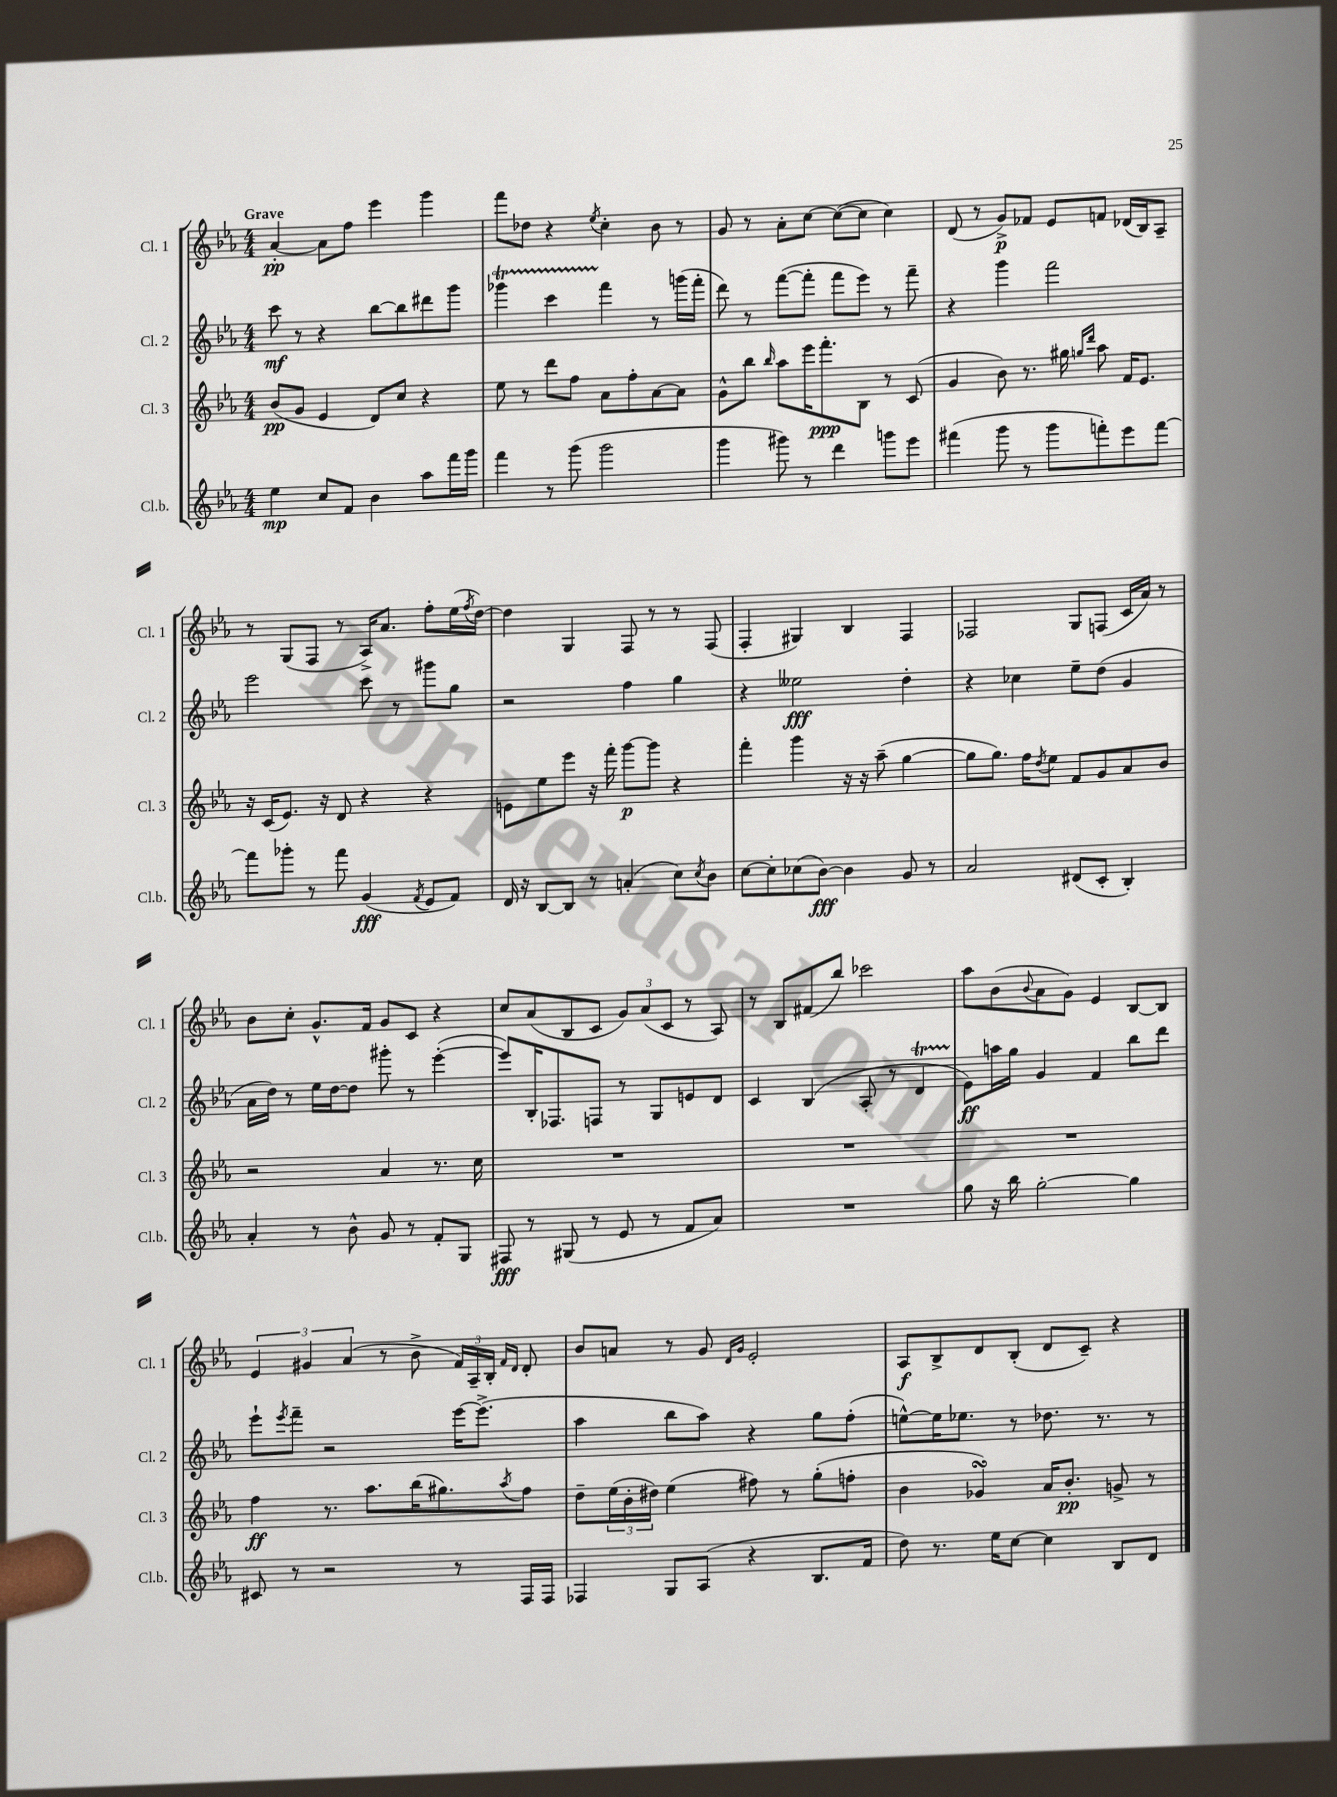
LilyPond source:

<<
\new StaffGroup <<
\new Staff = "s0" \with { instrumentName = "Cl. 1" shortInstrumentName = "Cl. 1" } {
    \clef treble \key ees \major \numericTimeSignature \time 4/4 \tempo "Grave"
    aes'4~-.\pp aes'8 f''8 ees'''4 g'''4 |
    f'''8 des''8 r4 \acciaccatura { ees''8 } c''4-. bes'8 r8 |
    g'8 r8 aes'8-. c''8~ c''8~( c''8 c''4) |
    d'8( r8 g'8->\p) fes'8 ees'8 f'8 des'16( bes16) aes8-- |
    r8 g8( f8 r8 aes16->) aes'8. f''8-. ees''16( \acciaccatura { f''8 } d''16~) |
    d''4 g4 f8 r8 r8 f8( |
    f4-. gis4) bes4 f4 |
    fes2 g8 f8( c'16 aes'16) r8 |
    bes'8 c''8-. g'8.-^ f'16 g'8 c'8 r4 |
    c''8 aes'8( bes8 c'8 \tuplet 3/2 { g'8) aes'8( c'8 } r8 aes8) |
    r8 bes8 fis'8( bes''8) ces'''2 |
    aes''8 bes'8( \appoggiatura { bes'8 } aes'8 g'8) ees'4 bes8~ bes8 |
    \tuplet 3/2 { ees'4 gis'4 aes'4( } r8 bes'8-> \tuplet 3/2 { f'16) aes16-- bes16-. } \grace { f'16 d'16 } d'8-. |
    bes'8 a'8 r8 g'8 \grace { d'16 g'16 } ees'2-. |
    aes8\f bes8-> d'8 bes8-.( d'8 c'8--) r4 \bar "|." |
}
\new Staff = "s1" \with { instrumentName = "Cl. 2" shortInstrumentName = "Cl. 2" } {
    \clef treble \key ees \major \numericTimeSignature \time 4/4
    c'''8\mf r8 r4 bes''8~ bes''8 dis'''8 g'''8 |
    ges'''4\startTrillSpan c'''4 f'''4\stopTrillSpan r8 g'''16( f'''16-. |
    d'''8) r8 f'''8~( f'''8-. f'''8 ees'''8) r8 f'''8-- |
    r4 g'''4 f'''2 |
    ees'''2 c'''8 r8 gis'''8 g''8 |
    r2 f''4 g''4 |
    r4 eeses''2\fff d''4-. |
    r4 ces''4 ees''8-- d''8( g'4 |
    aes'16 d''16) r8 ees''16 d''16~ d''8 gis'''8-. r8 ees'''4~-.( |
    ees'''8) bes16-. fes8. f8 r8 g8 e'8 d'8 |
    c'4 bes4( aes8-. r8 d'4\startTrillSpan |
    ees'8\stopTrillSpan\ff) a''16 g''16 g'4 f'4 bes''8 d'''8 |
    ees'''8-! \acciaccatura { ees'''8 } f'''8-- r2 ees'''16~ ees'''8.->( |
    aes''4 bes''8 aes''8) r4 g''8 f''8-.( |
    e''8~-^) e''16 ees''8. r8 des''8. r8. r8 \bar "|." |
}
\new Staff = "s2" \with { instrumentName = "Cl. 3" shortInstrumentName = "Cl. 3" } {
    \clef treble \key ees \major \numericTimeSignature \time 4/4
    bes'8\pp( g'8 ees'4 d'8) c''8 r4 |
    ees''8 r8 d'''8 f''8 aes'8 f''8-. aes'8~ aes'8 |
    g'8-^ bes''8 \grace { bes''16 } aes''8 ees'''16 f'''8.-.\ppp bes8 r8 c'8( |
    g'4 bes'8) r8. gis''16 \grace { g''16 d'''16 } aes''8 f'16 ees'8. |
    r16 c'16( ees'8.) r16 d'8 r4 r4 |
    e'8 ees''8 ees'''8 r16 f'''16-. g'''8~\p g'''8 r4 |
    f'''4-. g'''4 r16 r16 aes''8--( g''4~ |
    g''8 g''8.) f''16 \acciaccatura { d''8 } ees''8 f'8 g'8 aes'8 bes'8 |
    r2 aes'4 r8. c''16 |
    R1 |
    R1 |
    R1 |
    f''4\ff r8. aes''8. bes''16( gis''8.) \acciaccatura { aes''8 } f''8 |
    d''8-- \tuplet 3/2 { ees''16( bes'16-. dis''16) } ees''4( fis''8) r8 g''8-.( f''8-. |
    bes'4 ges'4\turn) aes'16 bes'8.-.\pp g'8-> r8 \bar "|." |
}
\new Staff = "s3" \with { instrumentName = "Cl.b." shortInstrumentName = "Cl.b." } {
    \clef treble \key ees \major \numericTimeSignature \time 4/4
    ees''4\mp c''8 f'8 bes'4 aes''8 f'''16 g'''16 |
    f'''4 r8 g'''8( g'''2 |
    g'''4 gis'''8) r8 d'''4 g'''8 ees'''8 |
    fis'''4( g'''8 r8 g'''8 f'''8-.) ees'''8 f'''8~ |
    f'''8 ges'''8-. r8 f'''8 g'4\fff( \acciaccatura { f'8 } ees'8 f'8) |
    d'16 r16 bes8~ bes8 r8 a'4-.( c''8) \acciaccatura { c''8 } bes'8 |
    c''8~ c''8-. ces''8( bes'8~\fff) bes'4 g'8 r8 |
    aes'2 dis'8( c'8-. bes4-.) |
    aes'4-. r8 bes'8-^ g'8 r8 f'8-. g8 |
    fis8\fff r8 gis8( r8 ees'8 r8 f'8 aes'8) |
    R1 |
    g''8 r16 bes''16 g''2~-. g''4 |
    cis'8 r8 r2 r8 f16 f16 |
    fes4 g8 aes8( r4 bes8. f'16 |
    d''8) r8. ees''16 c''8~ c''4 bes8 d'8 \bar "|." |
}
>>
>>
\layout { \context { \Score \remove "Bar_number_engraver" } }
